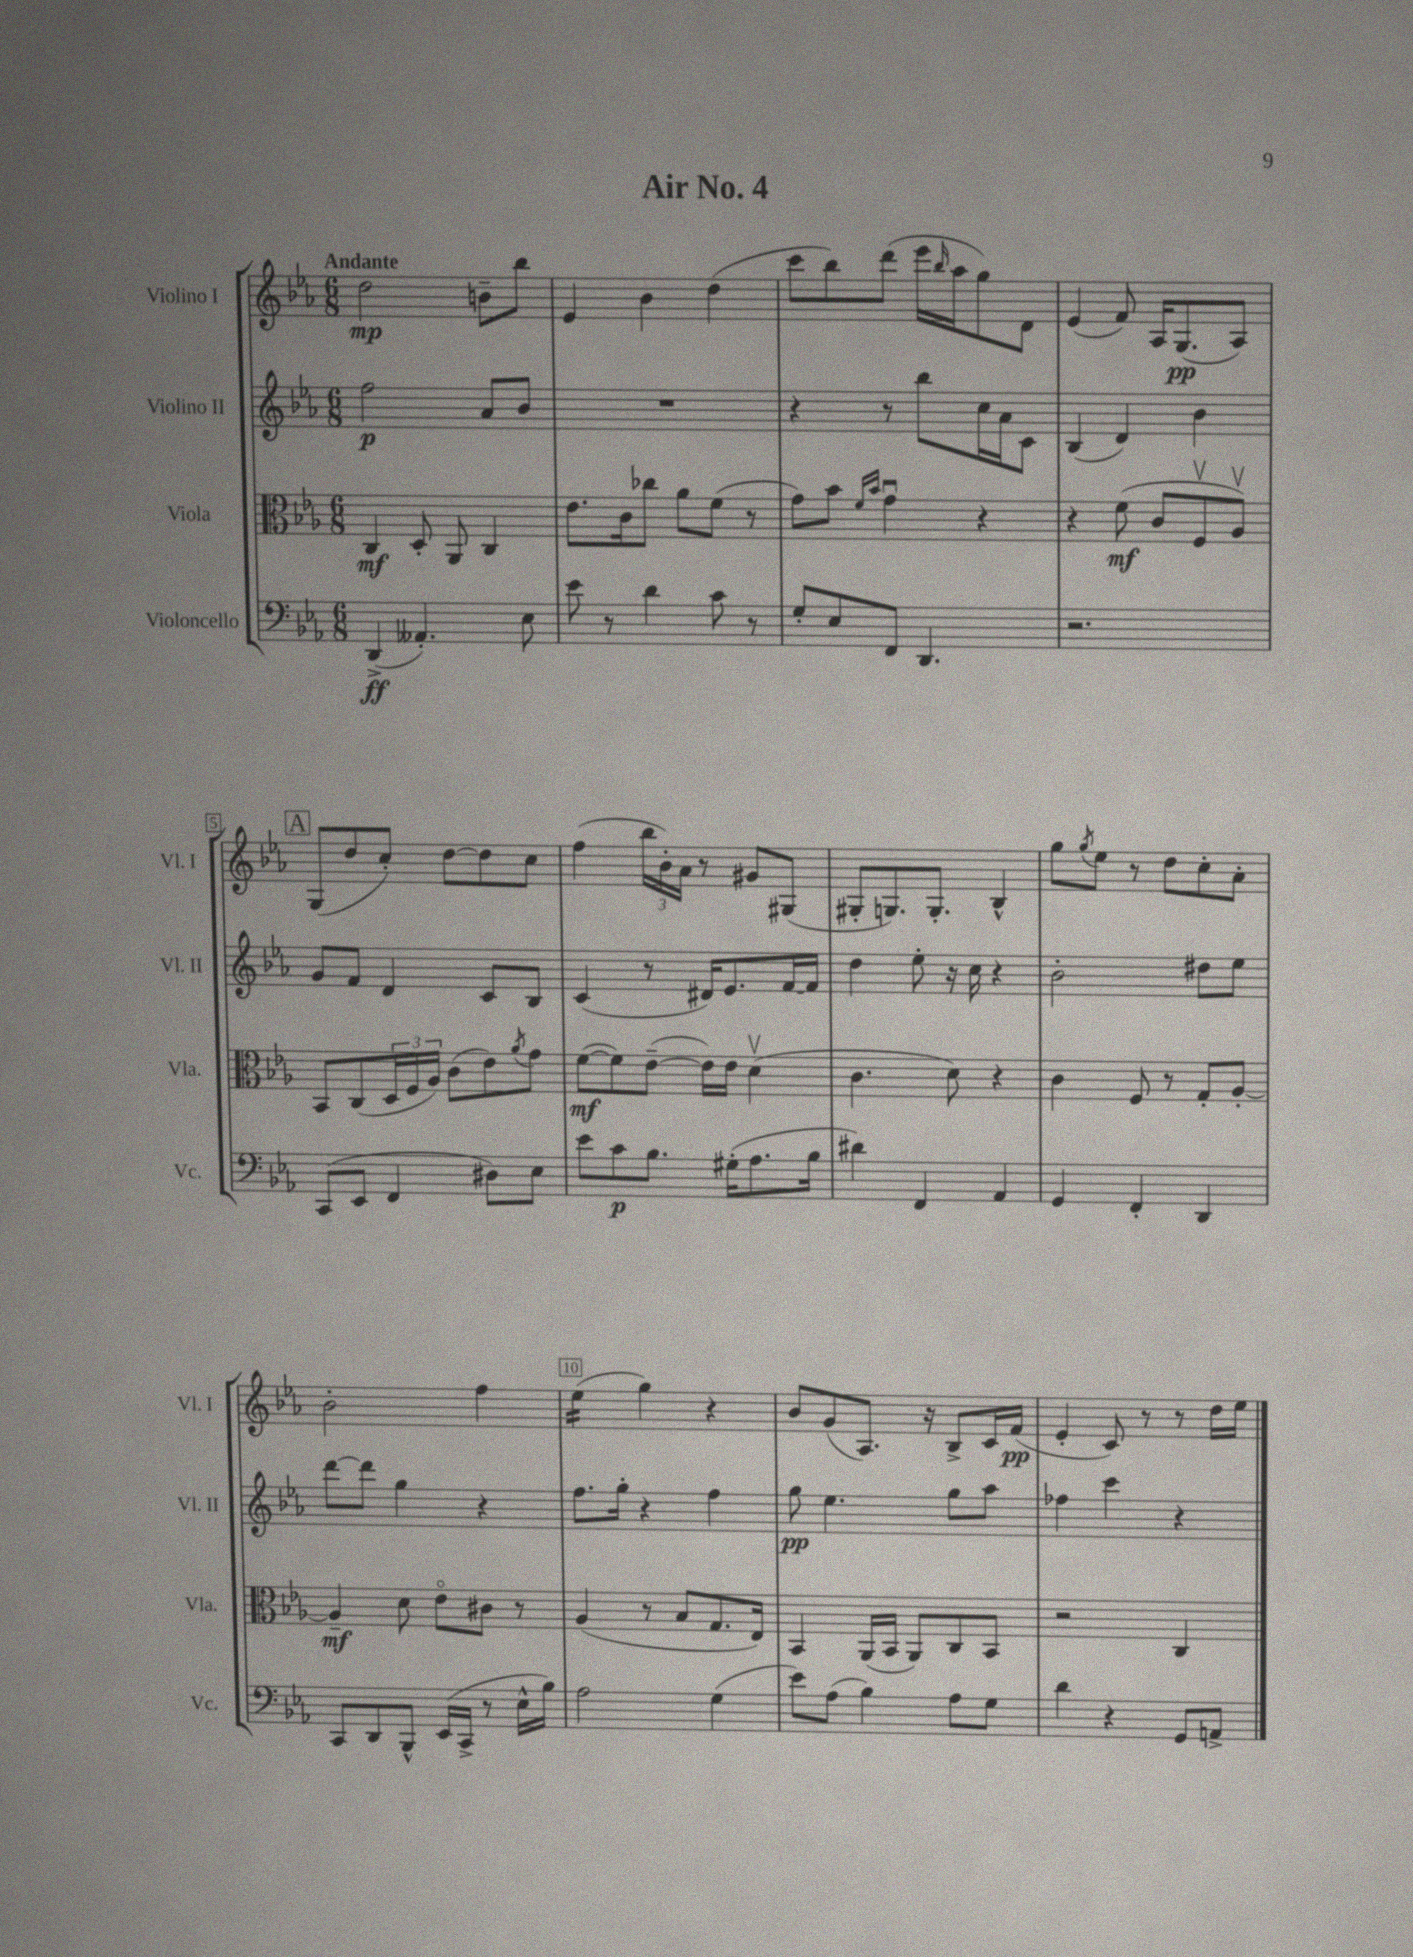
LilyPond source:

\header { title = "Air No. 4" }
<<
\new StaffGroup <<
\new Staff = "s0" \with { instrumentName = "Violino I" shortInstrumentName = "Vl. I" } {
    \clef treble \key ees \major \numericTimeSignature \time 6/8 \tempo "Andante"
    d''2\mp b'8-- bes''8 |
    ees'4 bes'4 d''4( |
    c'''8 bes''8) d'''8( ees'''16 \grace { bes''16 } aes''16 g''8) d'8 |
    ees'4( f'8) aes16 g8.\pp( aes8) |
    \mark \markup { \box "A" } g8( d''8 c''8-.) d''8~ d''8 c''8 |
    f''4( \tuplet 3/2 { bes''16 bes'16-.) aes'16 } r8 gis'8 gis8( |
    gis8-. g8.) g8.-. bes4-^ |
    g''8 \acciaccatura { g''8 } ees''8 r8 d''8 c''8-. aes'8-. |
    bes'2-. f''4 |
    ees''4:16( g''4) r4 |
    bes'8 g'8( aes8.) r16 bes8-> c'16 f'16\pp( |
    ees'4-. c'8) r8 r8 d''16 ees''16 \bar "|." |
}
\new Staff = "s1" \with { instrumentName = "Violino II" shortInstrumentName = "Vl. II" } {
    \clef treble \key ees \major \numericTimeSignature \time 6/8
    f''2\p aes'8 bes'8 |
    R2. |
    r4 r8 bes''8 c''16 aes'16 c'8 |
    bes4( d'4) bes'4 |
    \mark \markup { \box "A" } g'8 f'8 d'4 c'8 bes8 |
    c'4( r8 dis'16) ees'8. f'16~ f'16 |
    d''4 ees''8-. r16 c''16 r4 |
    bes'2-. dis''8 ees''8 |
    d'''8~ d'''8 g''4 r4 |
    f''8. g''16-. r4 f''4 |
    g''8\pp ees''4. g''8 aes''8 |
    fes''4 c'''4 r4 \bar "|." |
}
\new Staff = "s2" \with { instrumentName = "Viola" shortInstrumentName = "Vla." } {
    \clef alto \key ees \major \numericTimeSignature \time 6/8
    c4\mf d8-. aes,8 c4 |
    ees'8. c'16 ces''8 aes'8 f'8( r8 |
    g'8) bes'8 \grace { f'16 bes'16 } g'4\downbow r4 |
    r4 f'8\mf( c'8 f8\upbow aes8\upbow) |
    \mark \markup { \box "A" } bes,8 c8( \tuplet 3/2 { d16 f16 aes16) } c'8( ees'8) \acciaccatura { aes'8 } g'8 |
    f'8~\mf( f'8) ees'8~--( ees'16) ees'16 d'4\upbow( |
    c'4. d'8) r4 |
    c'4 f8 r8 g8-. aes8~-. |
    aes4--\mf d'8 ees'8\flageolet cis'8 r8 |
    aes4( r8 bes8 g8. ees16) |
    bes,4 aes,16( bes,16 aes,8) c8 bes,8 |
    r2 c4 \bar "|." |
}
\new Staff = "s3" \with { instrumentName = "Violoncello" shortInstrumentName = "Vc." } {
    \clef bass \key ees \major \numericTimeSignature \time 6/8
    d,4->\ff( aeses,4.-.) ees8 |
    ees'8 r8 d'4 c'8 r8 |
    g8-. ees8 f,8 d,4. |
    r2. |
    \mark \markup { \box "A" } c,8( ees,8 f,4 dis8) ees8 |
    ees'8 c'8\p bes8. gis16-.( aes8. bes16 |
    dis'4) f,4 aes,4 |
    g,4 f,4-. d,4 |
    c,8 d,8 bes,,8-^ ees,16( c,16-> r8 ees16-^ bes16) |
    aes2 g4( |
    ees'8) aes8( bes4) aes8 g8 |
    d'4 r4 g,8 a,8-> \bar "|." |
}
>>
>>
\layout { \context { \Score \override BarNumber.break-visibility = ##(#f #t #t) barNumberVisibility = #(every-nth-bar-number-visible 5) \override BarNumber.stencil = #(make-stencil-boxer 0.1 0.3 ly:text-interface::print) } }
